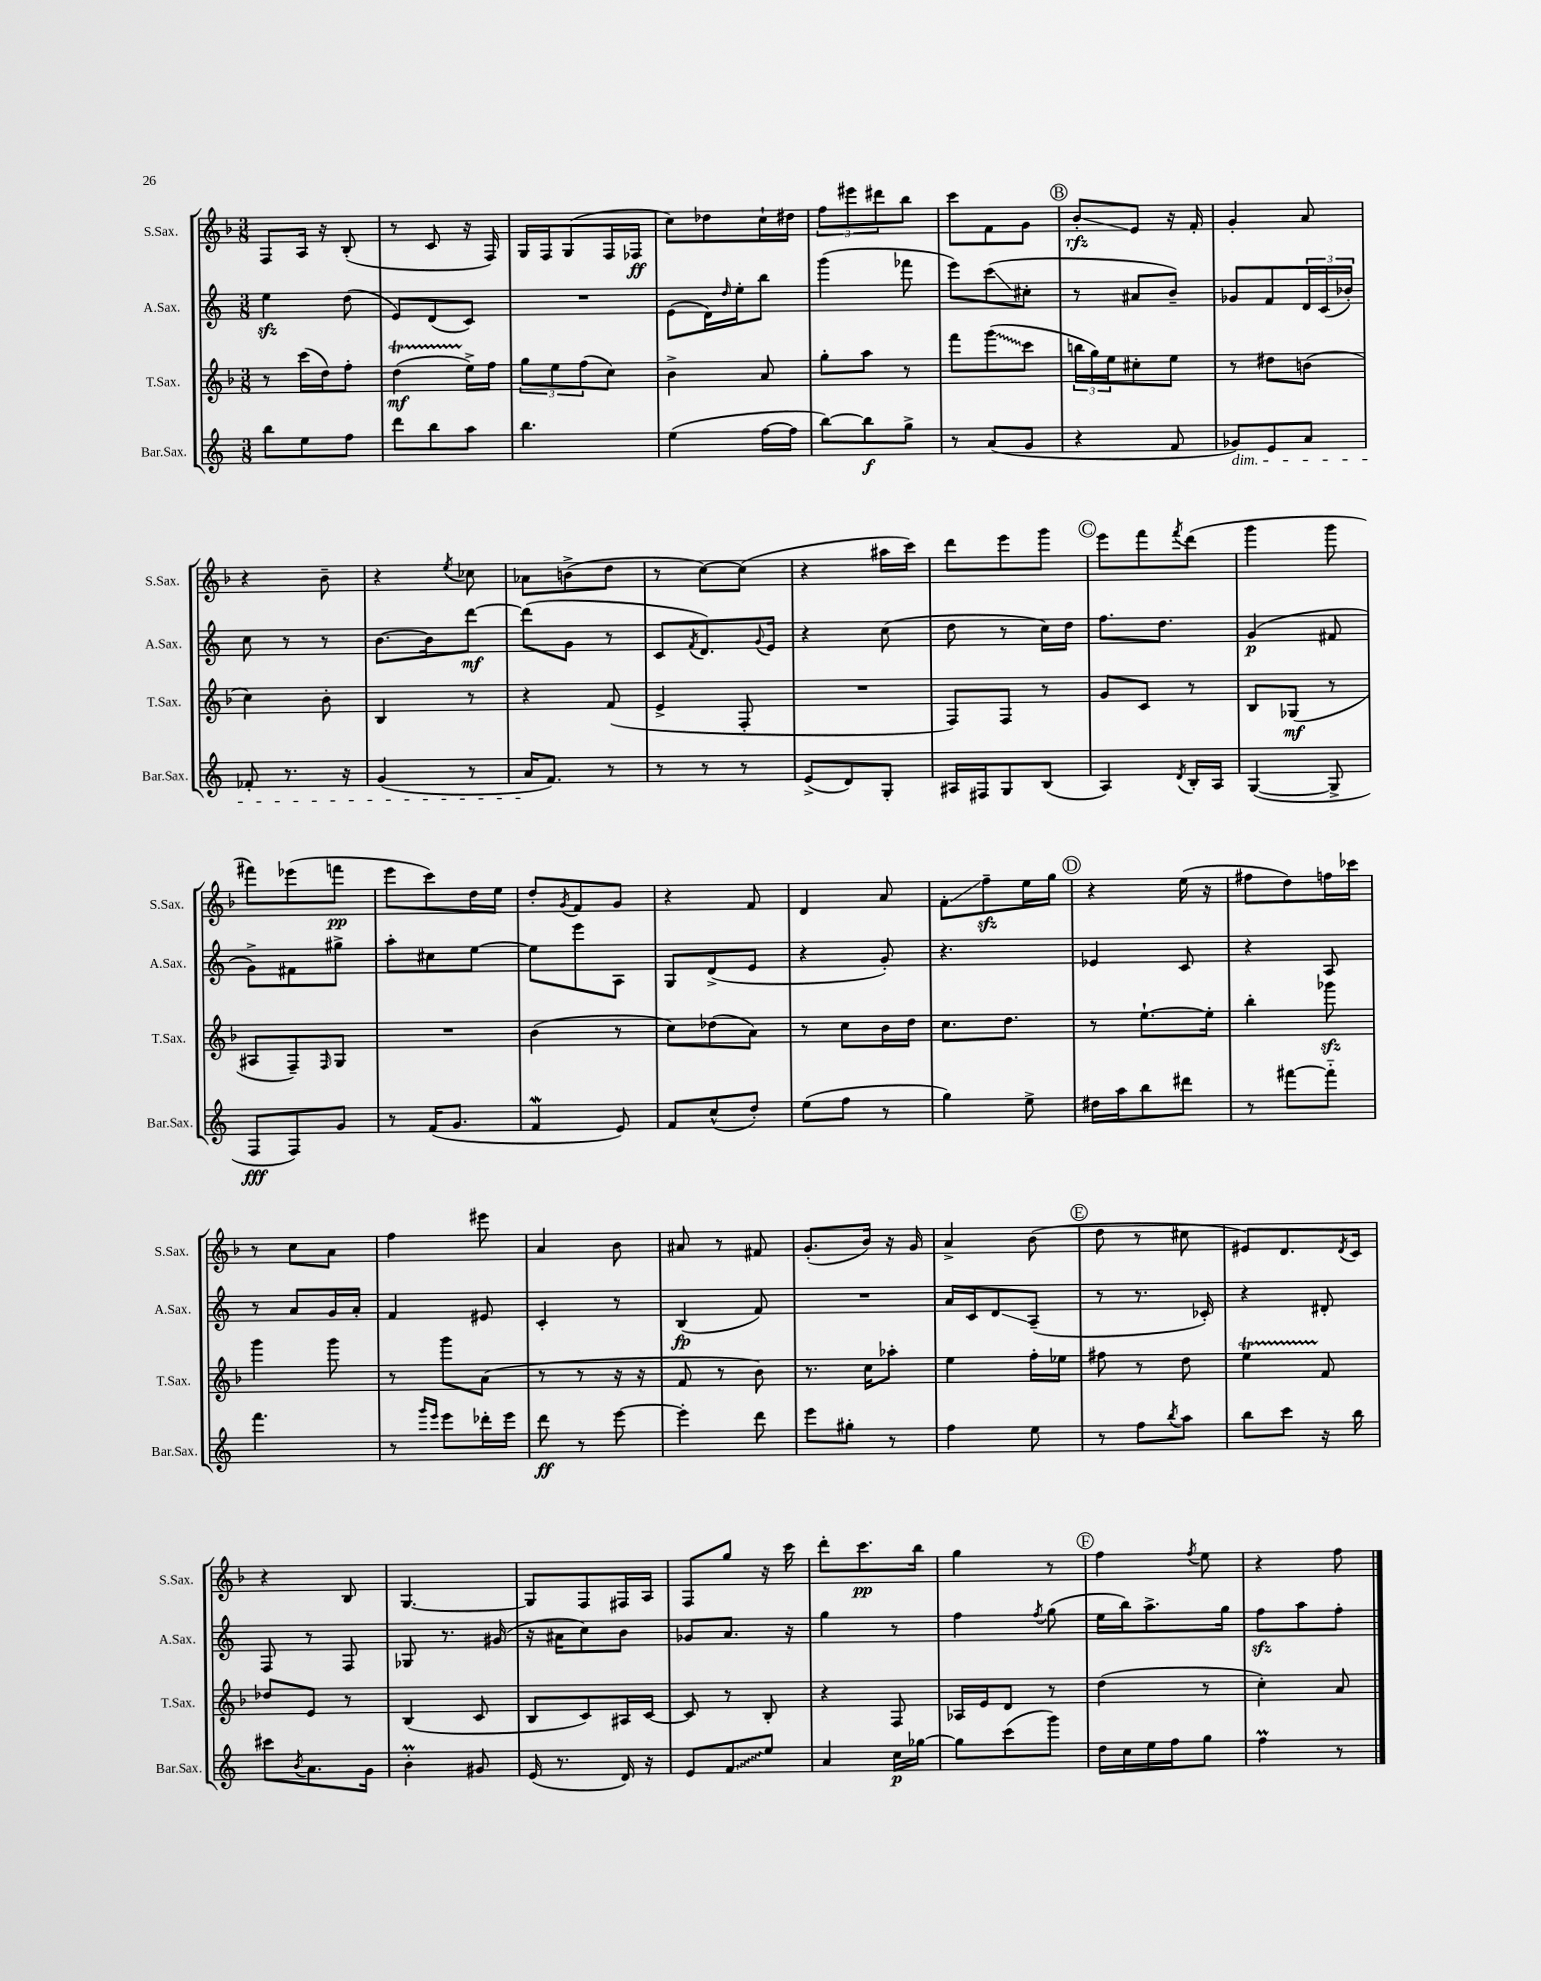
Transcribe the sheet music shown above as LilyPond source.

<<
\new StaffGroup <<
\new Staff = "s0" \with { instrumentName = "S.Sax." shortInstrumentName = "S.Sax." } {
    \clef treble \key f \major \numericTimeSignature \time 3/8
    f8 a16 r16 bes8-.( |
    r8 c'8 r16 f16) |
    g16 f16 g8( f16 fes16\ff |
    c''8) des''8 c''16-! dis''16 |
    \tuplet 3/2 { f''8 eis'''8 dis'''8 } bes''8 |
    c'''8 f'8 g'8 |
    \mark \markup { \circle "B" } bes'8-.\glissando\rfz e'8 r16 f'16-. |
    g'4-. a'8 |
    r4 bes'8-- |
    r4 \acciaccatura { e''8 } ces''8 |
    aes'8 b'8->( d''8 |
    r8 c''8~) c''8( |
    r4 ais''16 c'''16) |
    d'''8 e'''8 g'''8 |
    \mark \markup { \circle "C" } e'''8 f'''8 \acciaccatura { f'''8 } d'''8( |
    g'''4 g'''8 |
    fis'''8) ees'''8( f'''8\pp |
    e'''8 c'''8) d''16 e''16 |
    d''8-. \acciaccatura { g'8 } f'8 g'8 |
    r4 f'8 |
    d'4 a'8 |
    f'8-.\glissando f''8--\sfz e''16 g''16 |
    \mark \markup { \circle "D" } r4 e''16( r16 |
    fis''8 d''8) f''16 ces'''16 |
    r8 c''8 a'8 |
    f''4 eis'''8 |
    a'4 bes'8 |
    ais'8 r8 fis'8 |
    g'8.-.( bes'16) r16 g'16 |
    a'4-> bes'8( |
    \mark \markup { \circle "E" } d''8 r8 cis''8 |
    eis'8) d'8. \acciaccatura { d'8 } c'16 |
    r4 bes8 |
    g4.~ |
    g8 f8 fis16 a16 |
    f8 g''8 r16 c'''16 |
    d'''8-. c'''8.\pp bes''16 |
    g''4 r8 |
    \mark \markup { \circle "F" } f''4 \acciaccatura { f''8 } e''8 |
    r4 f''8 \bar "|." |
}
\new Staff = "s1" \with { instrumentName = "A.Sax." shortInstrumentName = "A.Sax." } {
    \clef treble \key c \major \numericTimeSignature \time 3/8
    e''4\sfz d''8( |
    e'8) d'8( c'8) |
    R4. |
    e'8( d'16) \grace { d''16 } e''16-. b''8 |
    g'''4( fes'''8 |
    e'''8) c'''8\glissando( cis''8-. |
    \mark \markup { \circle "B" } r8 ais'8 b'8--) |
    ges'8 f'8 \tuplet 3/2 { d'16 c'16( bes'16-.) } |
    c''8 r8 r8 |
    b'8.~ b'16 d'''8~\mf |
    d'''8( g'8 r8 |
    c'8 \acciaccatura { f'8 } d'8.) \appoggiatura { g'8 } e'16 |
    r4 c''8( |
    d''8 r8 c''16) d''16 |
    \mark \markup { \circle "C" } f''8. d''8. |
    g'4\p( fis'8 |
    g'8->) fis'8 gis''8-> |
    a''8-. cis''8 e''8~ |
    e''8 e'''8 a8 |
    g8 d'8->( e'8 |
    r4 g'8-.) |
    r4. |
    \mark \markup { \circle "D" } ees'4 c'8 |
    r4 a8 |
    r8 a'8 g'16 a'16-. |
    f'4 eis'8 |
    c'4-. r8 |
    b4\fp( f'8) |
    R4. |
    a'16 c'16 d'8\glissando a8--( |
    \mark \markup { \circle "E" } r8 r8. ces'16-.) |
    r4 dis'8-. |
    f8 r8 f8 |
    ges8 r8. gis'16( |
    r16 ais'16 c''8) b'8 |
    ges'8 a'8. r16 |
    g''4 r8 |
    f''4 \acciaccatura { f''8 } g''8( |
    \mark \markup { \circle "F" } e''16 b''16) a''8.-> g''16 |
    f''8\sfz a''8 f''8-. \bar "|." |
}
\new Staff = "s2" \with { instrumentName = "T.Sax." shortInstrumentName = "T.Sax." } {
    \clef treble \key f \major \numericTimeSignature \time 3/8
    r8 c'''16( d''16) f''8-. |
    d''4\startTrillSpan\mf( e''16->\stopTrillSpan) f''16 |
    \tuplet 3/2 { g''8 e''8 f''8( } c''8) |
    bes'4-> a'8 |
    g''8-. a''8 r8 |
    f'''8 \once \override Glissando.style = #'zigzag g'''8\glissando( c'''8 |
    \mark \markup { \circle "B" } \tuplet 3/2 { b''16 g''16) e''16 } cis''8-. e''8 |
    r8 dis''8 b'8( |
    c''4) bes'8-. |
    bes4 r8 |
    r4 f'8( |
    e'4-> f8-. |
    R4. |
    f8) f8 r8 |
    \mark \markup { \circle "C" } g'8 c'8 r8 |
    bes8 ges8\mf( r8 |
    ais8 f8--) \grace { f16 } g8 |
    R4. |
    bes'4( r8 |
    c''8) des''8( a'8) |
    r8 c''8 bes'16 d''16 |
    c''8. d''8. |
    \mark \markup { \circle "D" } r8 e''8.~-! e''16-. |
    bes''4-. ges'''8\sfz |
    g'''4 g'''8 |
    r8 g'''8 a'8( |
    r8 r8 r16 r16 |
    f'8 r8 bes'8) |
    r8. c''16 aes''8-. |
    e''4 f''16-. ees''16 |
    \mark \markup { \circle "E" } fis''8 r8 d''8 |
    e''4\startTrillSpan f'8\stopTrillSpan |
    des''8 e'8 r8 |
    bes4( c'8 |
    bes8 c'8) ais16 c'16~ |
    c'8 r8 bes8-. |
    r4 f8 |
    aes16 e'16 d'8 r8 |
    \mark \markup { \circle "F" } d''4( r8 |
    c''4-.) a'8 \bar "|." |
}
\new Staff = "s3" \with { instrumentName = "Bar.Sax." shortInstrumentName = "Bar.Sax." } {
    \clef treble \key c \major \numericTimeSignature \time 3/8
    b''8 e''8 f''8 |
    d'''8 b''8 a''8 |
    b''4. |
    e''4( f''16~ f''16 |
    b''8~) b''8\f g''8-> |
    r8 a'8( g'8 |
    \mark \markup { \circle "B" } r4 f'8 |
    ges'8\dim) e'8 a'8 |
    fes'8-. r8. r16 |
    g'4( r8 |
    a'16\! f'8.) r8 |
    r8 r8 r8 |
    e'8->( d'8) g8-. |
    ais16 fis16 g8 b8( |
    \mark \markup { \circle "C" } a4) \acciaccatura { d'8 } b16-. a16 |
    g4~( g8-> |
    f8\fff f8) g'8 |
    r8 f'16( g'8. |
    f'4\mordent e'8) |
    f'8 c''8-^( d''8-.) |
    e''8( f''8 r8 |
    g''4) e''8-> |
    \mark \markup { \circle "D" } dis''16 a''16 b''8 dis'''8 |
    r8 fis'''8~ fis'''8-_ |
    f'''4. |
    r8 \grace { g'''16 e'''16 } e'''8 des'''16-. e'''16 |
    d'''8\ff r8 e'''8~ |
    e'''4-. d'''8 |
    e'''8 gis''8-. r8 |
    f''4 e''8 |
    \mark \markup { \circle "E" } r8 f''8 \acciaccatura { b''8 } a''8 |
    b''8 c'''8 r16 b''16 |
    cis'''8 \acciaccatura { b'8 } a'8. g'16 |
    b'4-.\prall gis'8 |
    e'16( r8. d'16) r16 |
    e'8 \once \override Glissando.style = #'zigzag f'8\glissando e''8 |
    a'4 c''16\p ges''16~ |
    ges''8 c'''8( g'''8) |
    \mark \markup { \circle "F" } d''16 c''16 e''16 f''16 g''8 |
    f''4\prall r8 \bar "|." |
}
>>
>>
\layout { \context { \Score \remove "Bar_number_engraver" } }
